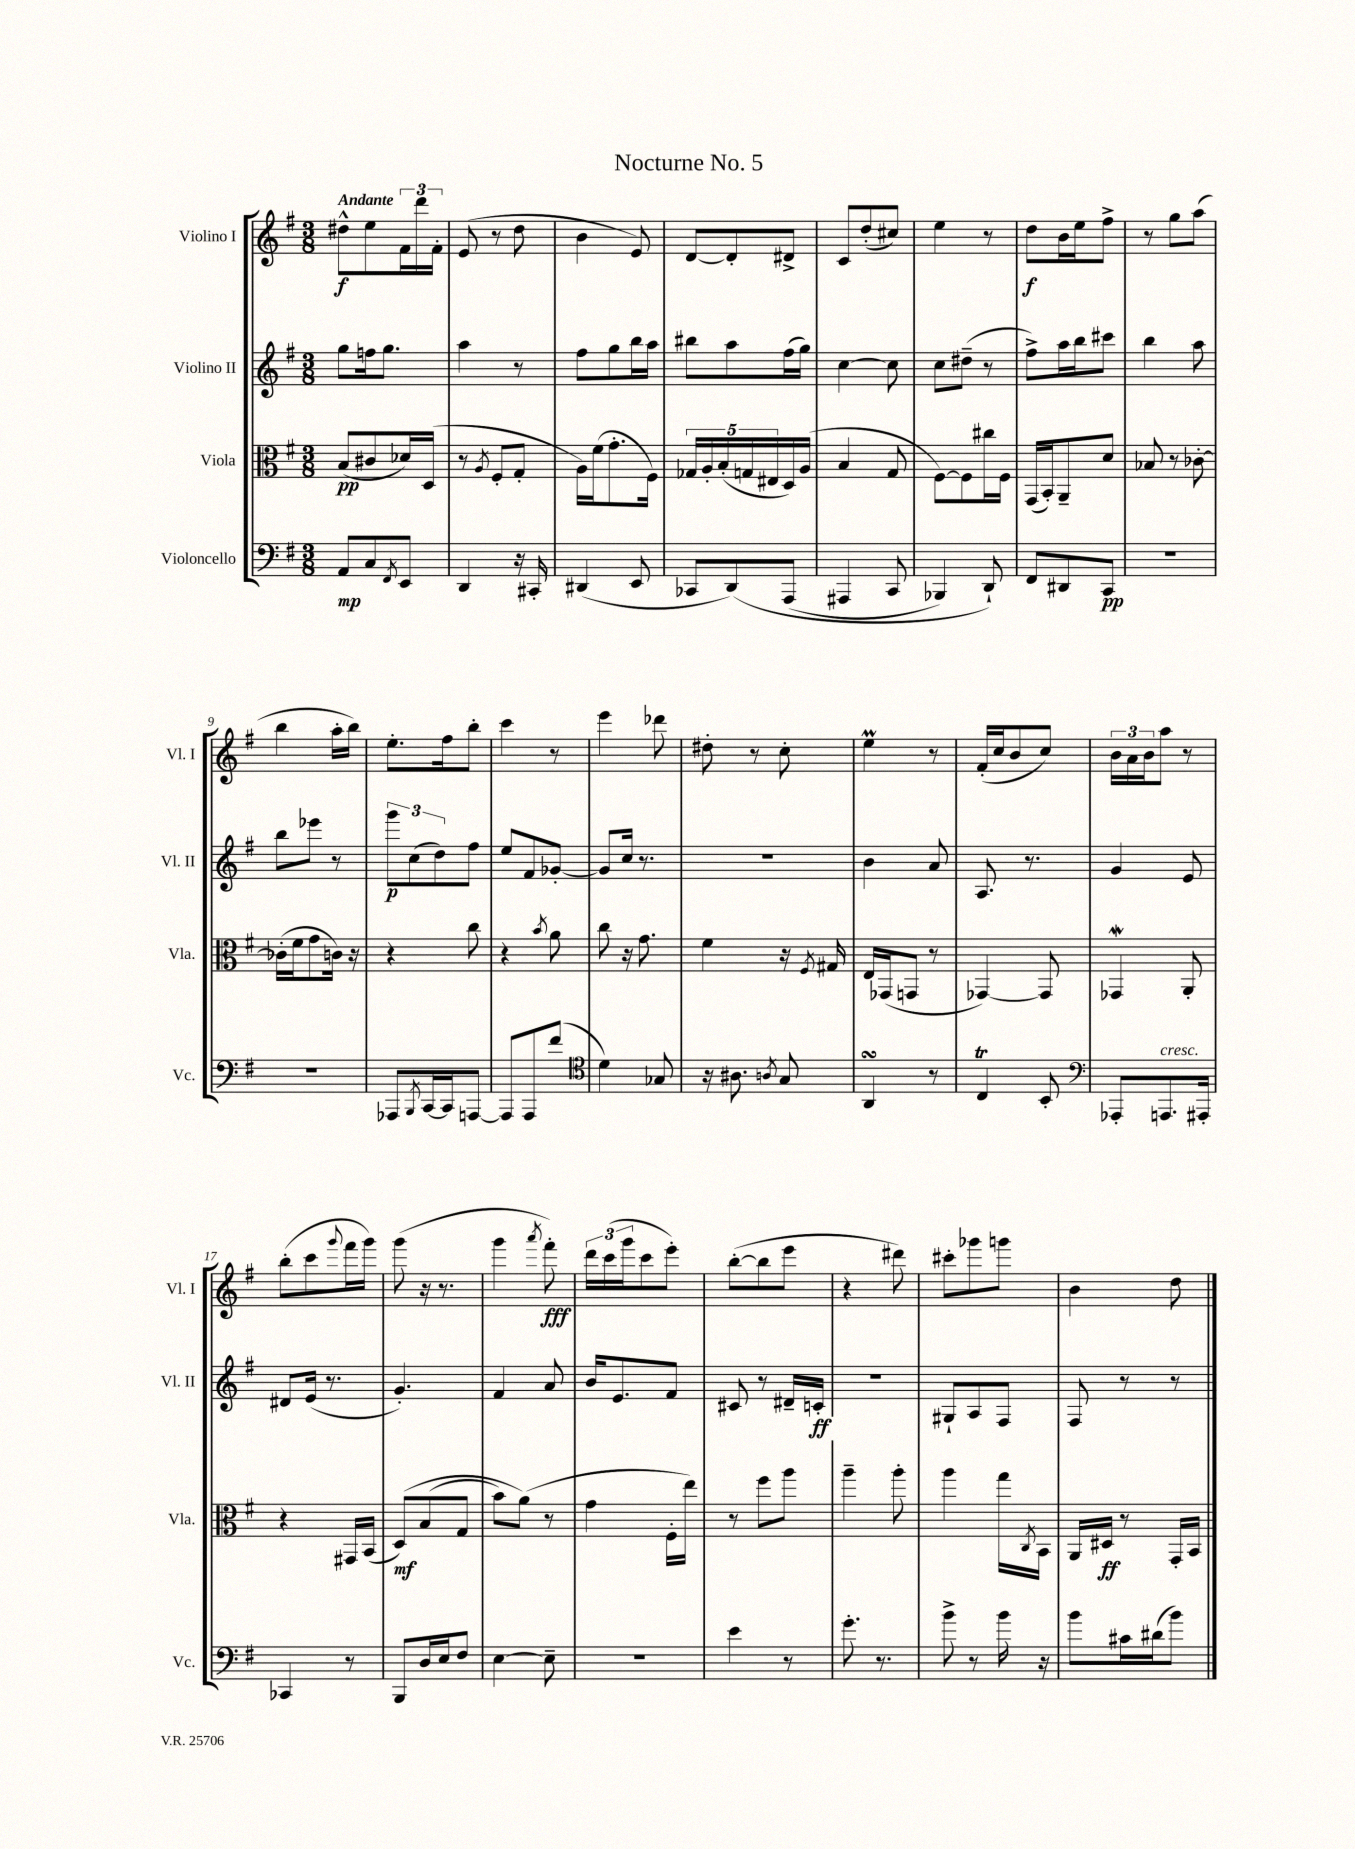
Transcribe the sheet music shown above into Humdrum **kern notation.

**kern	**kern	**kern	**kern
*staff4	*staff3	*staff2	*staff1
*clefF4	*clefC3	*clefG2	*clefG2
*k[f#]	*k[f#]	*k[f#]	*k[f#]
*M3/8	*M3/8	*M3/8	*M3/8
8AA	(8B	8gg	8dd#^^
8C	8c#	16ff	8ee
.	.	8.gg	.
8qFF#	.	.	.
8EE	16d-)	.	24f#
.	.	.	24ddd
.	(16D	.	.
.	.	.	24f#'
=	=	=	=
4DD	8r	4aa	(8e
.	8qA	.	.
.	8F#'	.	8r
16r	8G'	8r	8dd
16CC#'	.	.	.
=	=	=	=
(4DD#	16A)	8ff#	4b
.	(16f#	.	.
.	8.g'	8gg	.
8EE	.	16bb	8e)
.	16F#)	16aa	.
=	=	=	=
8CC-	20G-	8bb#	[8d
.	20A'	.	.
.	(20B'	.	.
&(8DD)	.	8aa	8d']
.	20G	.	.
.	20E#	.	.
(8AAA	16D)	(16ff#	8d#^
.	(16A	16gg)	.
=	=	=	=
4AAA#	4B	[4cc	8c
.	.	.	(8dd'
8CC	8G	8cc]	8cc#)
=	=	=	=
4BBB-)	[8F#)	8cc	4ee
.	8F#]	(8dd#~	.
8DD`&)	16cc#	8r	8r
.	16F#	.	.
=	=	=	=
8FF#	(16GG	8ff#^)	8dd
.	16BB')	.	.
8DD#	8AA~	16aa	16b
.	.	16bb	16ee
8CC	8d	8ccc#	8ff#^
=	=	=	=
4.r	8B-	4bb	8r
.	8r	.	8gg
.	[8c-'	8aa	(8aa
=	=	=	=
4.r	(16c-']	8bb	4bb
.	16f#	.	.
.	8g	8eee-	.
.	16c)	8r	16aa'
.	16r	.	16bb)
=	=	=	=
8AAA-	4r	12ggg	8.ee'
.	.	(12cc	.
8qBBB	.	.	.
[16CC	.	.	.
.	.	12dd)	.
16CC]	.	.	16ff#
[8AAA	8cc	8ff#	8bb'
=	=	=	=
8AAA]	4r	8ee	4ccc
8AAA	.	8f#	.
.	8qb	.	.
(8f#	8a	[8g-'	8r
=	=	=	=
*clefC4	*	*	*
4d)	8cc	8g-]	4eee
.	16r	16cc	.
.	8.g	8.r	.
8G-	.	.	8ddd-
=	=	=	=
16r	4f#	4.r	8dd#'
8.A#	.	.	.
.	.	.	8r
8qA	.	.	.
8G	16r	.	8cc'
.	8qF#	.	.
.	16G#	.	.
=	=	=	=
4AA	16E	4b	4ee
.	(16GG-	.	.
.	8GG	.	.
8r	8r	8a	8r
=	=	=	=
4C	[4GG-)	8.A	(16f#'
.	.	.	16cc
.	.	.	8b
.	.	8.r	.
8BB'	8GG-]	.	8cc)
=	=	=	=
*clefF4	*	*	*
8AAA-'	4GG-	4g	24b
.	.	.	24a
.	.	.	24b
8.AAA	.	.	8aa
.	8AA'	8e	8r
16AAA#'	.	.	.
=	=	=	=
4CC-	4r	8d#	(8bb'
.	.	(16e	8ccc
.	.	8.r	.
.	.	.	8qqggg
8r	16GG#	.	16fff#
.	(16BB	.	16ggg)
=	=	=	=
8BBB	&(8D)	4.g')	(8ggg
16D	(8B	.	16r
16E	.	.	8.r
8F#	8G	.	.
=	=	=	=
[4E	8b)	4f#	4ggg
.	(8a&)	.	.
.	.	.	8qaaa
8E~]	8r	8a	8fff#')
=	=	=	=
4.r	4g	16b	24ddd
.	.	.	(24ccc
.	.	8.e	.
.	.	.	24ggg
.	.	.	8ccc
.	16F#'	8f#	8eee')
.	16ee)	.	.
=	=	=	=
4e	8r	8c#	([8bb'
.	8ff#	8r	8bb]
8r	8aa	16d#~	8eee
.	.	16c'	.
=	=	=	=
8.g'	4aa~	4.r	4r
8.r	.	.	.
.	8aa'	.	8ddd#)
=	=	=	=
8b^	4aa	8G#`	8ccc#'
8r	.	8A	8ggg-
16b	16gg	8F#	8ggg
.	8qC	.	.
16r	16BB	.	.
=	=	=	=
8b	16AA	8F#	4b
.	16D#	.	.
16c#	8r	8r	.
(16d#	.	.	.
8b)	16GG'	8r	8dd
.	16BB	.	.
==	==	==	==
*-	*-	*-	*-
